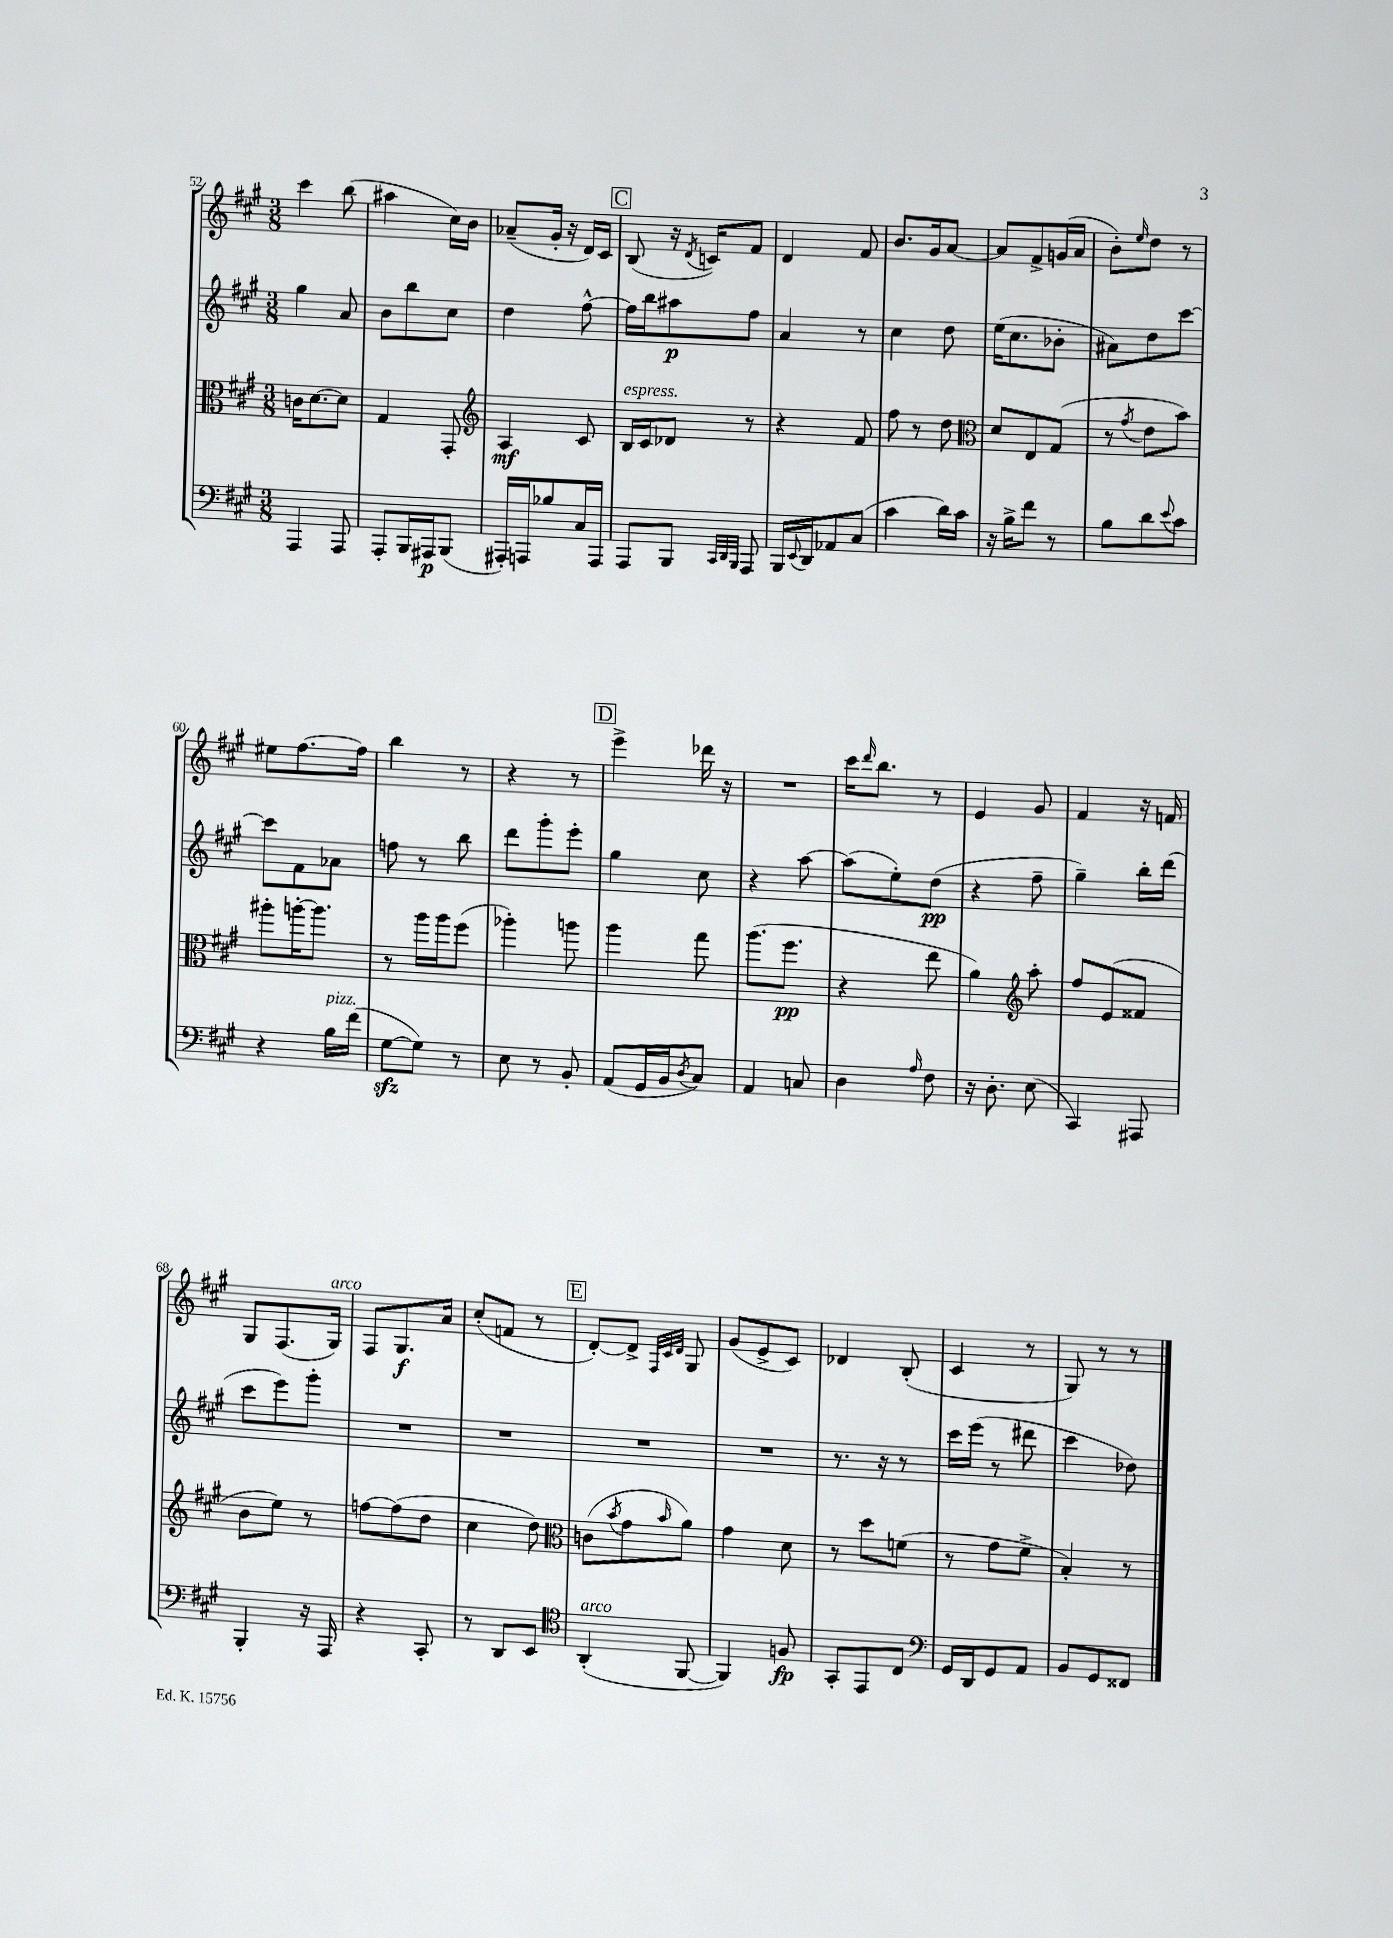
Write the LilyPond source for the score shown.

<<
\new StaffGroup <<
\new Staff = "s0" {
    \clef treble \key a \major \numericTimeSignature \time 3/8
    cis'''4 b''8( |
    ais''4 cis''16) b'16 |
    aes'8--( gis'16-. r16 d'16) cis'16 |
    \mark \markup { \box "C" } b8( r16 \acciaccatura { d'8 } c'16) fis'8 |
    d'4 fis'8 |
    b'8. gis'16 a'8~ |
    a'8 fis'8-> g'16( a'16 |
    b'8-.) \grace { e''16 } d''8 r8 |
    eis''8 fis''8.~ fis''16 |
    b''4 r8 |
    r4 r8 |
    \mark \markup { \box "D" } e'''4-> des'''16 r16 |
    R4. |
    cis'''16 \grace { d'''16 } b''8. r8 |
    e'4 gis'8 |
    fis'4 r16 f'16 |
    gis8 fis8.( gis16^\markup { \italic "arco" }) |
    fis8 gis8.\f a'16 |
    cis''8-.( f'8 r8 |
    \mark \markup { \box "E" } d'8~-.) d'8-> \grace { fis32 cis'32 d'32 } gis8 |
    gis'8( e'8-> cis'8) |
    des'4 b8-.( |
    cis'4 r8 |
    gis8) r8 r8 \bar "|." |
}
\new Staff = "s1" {
    \clef treble \key a \major \numericTimeSignature \time 3/8
    gis''4 a'8 |
    b'8 b''8 cis''8 |
    d''4 fis''8~-^ |
    \mark \markup { \box "C" } fis''16 b''16 ais''8\p fis''8 |
    a'4 r8 |
    cis''4 d''8 |
    e''16( cis''8. bes'8-. |
    ais'8) d''8 cis'''8~ |
    cis'''8 fis'8 aes'8 |
    f''8 r8 b''8 |
    d'''8 gis'''8-. e'''8-. |
    \mark \markup { \box "D" } gis''4 cis''8 |
    r4 a''8~ |
    a''8( e''8-.) d''8\pp( |
    r4 fis''8-- |
    gis''4--) b''16-. d'''16( |
    cis'''8 e'''8) gis'''8-. |
    R4. |
    R4. |
    \mark \markup { \box "E" } R4. |
    R4. |
    r8. r16 r8 |
    cis'''16 e'''16( r8 dis'''8 |
    cis'''4 des''8) \bar "|." |
}
\new Staff = "s2" {
    \clef alto \key a \major \numericTimeSignature \time 3/8
    c'16 d'8.~ d'8 |
    gis4 gis,8-. |
    \clef treble a4\mf cis'8 |
    \mark \markup { \box "C" } b16^\markup { \italic "espress." } cis'16 des'8 r8 |
    r4 fis'8 |
    fis''8 r8 d''8 |
    \clef alto d'8 e8 gis8( |
    r8 \acciaccatura { gis'8 } e'8 b'8) |
    ais''8-. a''16~-. a''8. |
    r8 a''16 a''16 fis''8( |
    aes''4-.) a''8 |
    \mark \markup { \box "D" } a''4 gis''8 |
    a''8.( fis''8.\pp |
    r4 e''8 |
    a'4) \clef treble a''8-. |
    fis''8 e'8( fisis'8 |
    b'8 e''8) r8 |
    f''8~ f''8( d''8 |
    cis''4 d''8) |
    \mark \markup { \box "E" } \clef alto c'8( \acciaccatura { b'8 } gis'8 \grace { b'16 } a'8) |
    gis'4 d'8 |
    r8 d''8 f'8( |
    r8 gis'8 fis'8-> |
    b4-.) r8 \bar "|." |
}
\new Staff = "s3" {
    \clef bass \key a \major \numericTimeSignature \time 3/8
    a,,4 a,,8 |
    a,,8-. b,,16 ais,,16\p b,,8( |
    ais,,16-.) a,,16 bes8 cis16 a,,16 |
    \mark \markup { \box "C" } a,,8 b,,8 \grace { cis,32 d,32 b,,32 } a,,8 |
    b,,16 \appoggiatura { e,8 } d,16 aes,8 cis8( |
    cis'4 d'16) cis'16 |
    r16 b16-> fis'8 r8 |
    b8 d'8 \appoggiatura { e'8 } cis'8 |
    r4 b16^\markup { \italic "pizz." } fis'16( |
    gis8~\sfz gis8) r8 |
    e8 r8 b,8-. |
    \mark \markup { \box "D" } a,8( gis,16 b,16 \acciaccatura { d8 } cis8) |
    a,4 c8 |
    d4 \grace { a16 } fis8 |
    r16 d8.-. e8( |
    cis,4) ais,,8 |
    b,,4-. r16 a,,16 |
    r4 cis,8-. |
    r8 d,8 e,8 |
    \mark \markup { \box "E" } \clef tenor a,4-.^\markup { \italic "arco" }( fis,8~ |
    fis,4) f8\fp |
    gis,8-. e,8 cis8 |
    \clef bass gis,16 d,16 gis,8 a,8 |
    b,8 gis,8 fisis,8 \bar "|." |
}
>>
>>
\layout { \context { \Score currentBarNumber = #52 } }
